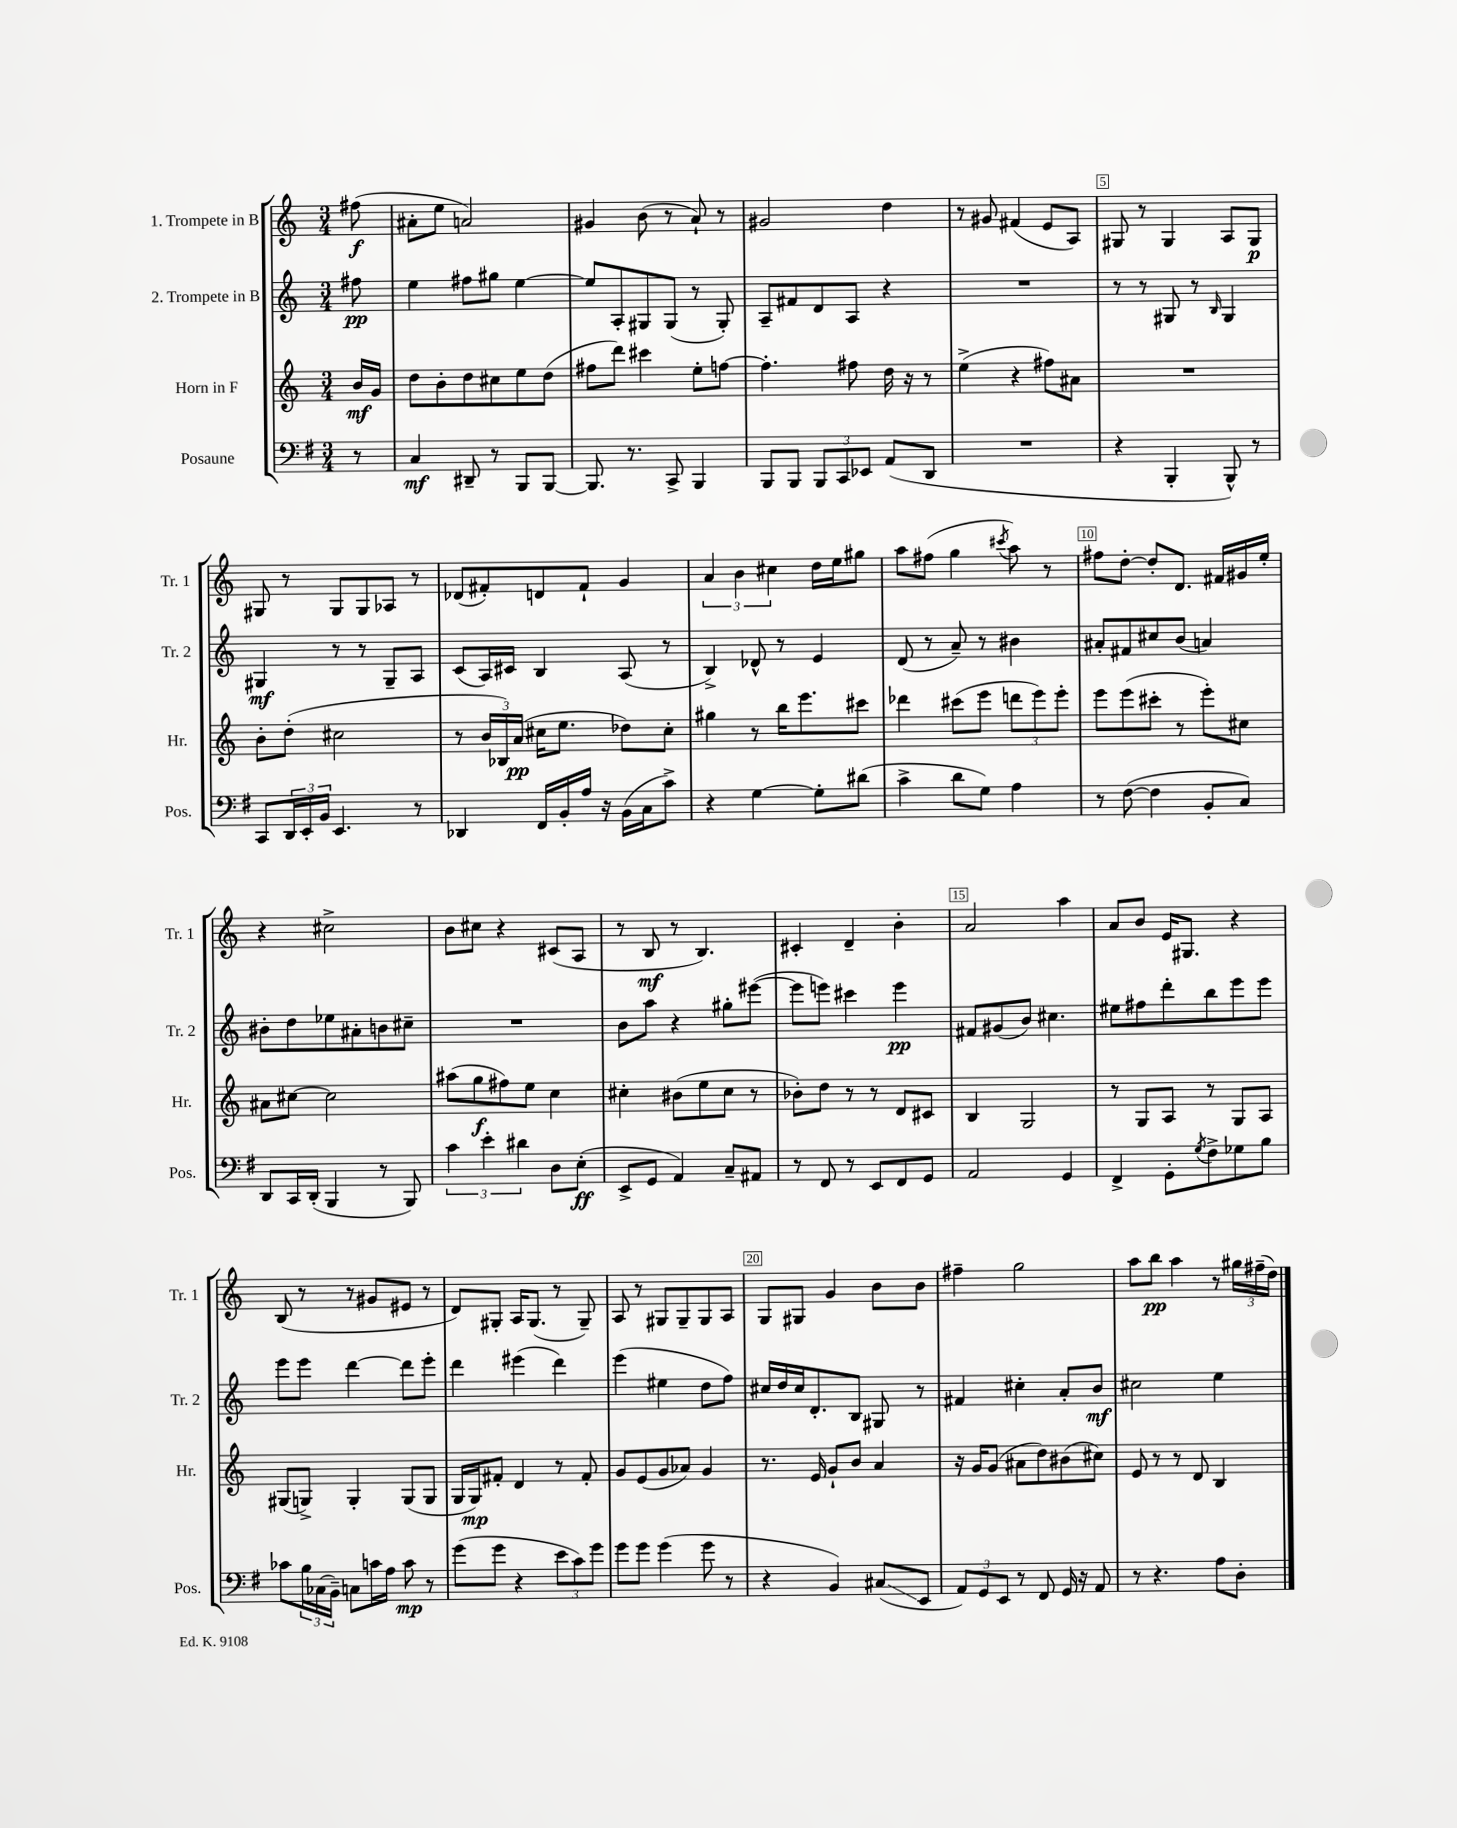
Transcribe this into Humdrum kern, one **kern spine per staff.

**kern	**kern	**kern	**kern
*staff4	*staff3	*staff2	*staff1
*clefF4	*clefG2	*clefG2	*clefG2
*k[f#]	*k[]	*k[]	*k[]
*M3/4	*M3/4	*M3/4	*M3/4
8r	16b/LL	8ff#\	(8ff#\
.	16g/JJ	.	.
=	=	=	=
4C/	8dd\L	4ee\	8a#'\L
.	8b'\	.	8ee\J
8DD#~/	8dd\	8ff#\L	2a/)
8r	8cc#\	8gg#\J	.
8BBB/L	8ee\	[4ee\	.
[8BBB/J	(8dd\J	.	.
=	=	=	=
8.BBB/]	8ff#\L	8ee/]L	4g#/
.	8ddd\J)	8A'/	.
8.r	.	.	.
.	4ccc#\	8G#/	(8b\
8CC^/	.	(8G#/J	8r
4BBB/	8ee'\L	8r	8a`/)
.	[8ff\J	8G#'/)	8r
=	=	=	=
8BBB/L	4.ff'\]	8A~/L	2g#/
8BBB/J	.	8f#/	.
12BBB/L	.	8d/	.
12CC/	.	.	.
.	8ff#\	8A/J	.
12EE-/J	.	.	.
(8AA/L	16dd\	4r	4dd\
.	16r	.	.
8DD/J	8r	.	.
=	=	=	=
2.r	(4ee^\	2.r	8r
.	.	.	8g#/
.	4r	.	(4f#/
.	8ff#\L)	.	8e/L
.	8a#\J	.	8A/J)
=	=	=	=
4r	2.r	8r	8G#/
.	.	8r	8r
4BBB'/	.	8G#/	4G#/
.	.	8r	.
.	.	16qqB/	.
8BBB^^/)	.	4G#/	8A/L
8r	.	.	8G#/J
=	=	=	=
8CC/L	8b'\L	4G#/	8G#/
24DD/L	(8dd'\J	.	8r
24EE'/	.	.	.
24BB/JJ	.	.	.
4.EE/	2cc#\	8r	8G#/L
.	.	8r	8G#/
.	.	8G#~/L	8A-/J
8r	.	8A/J	8r
=	=	=	=
4DD-/	8r	(8c/L	(8d-/L
.	24b/LL	16A/L)	8f#'/)
.	24B-/)	.	.
.	.	16c#/JJ	.
.	(24a/JJ	.	.
16FF#/LL	16cc#\LK	4B/	8d/
16BB'/	8.ee\J	.	.
16A/JJ	.	.	8f#`/J
16r	.	.	.
(16BB\LL	8dd-\L)	(8A/	4g/
16C\J	.	.	.
8c^\J)	8cc#'\J	8r	.
=	=	=	=
4r	4gg#\	4B^/)	6a/
.	.	.	6b\
[4G\	8r	8d-^^/	.
.	.	.	6cc#\
.	16bb\LK	8r	.
.	8.eee\	.	.
8G'\]L	.	4e/	16dd\LL
.	.	.	16ee\J
(8d#\J	8ccc#\J	.	8gg#\J
=	=	=	=
4c^\	4ddd-\	(8d/	8aa\L
.	.	8r	(8ff#\J
8d\L	(8ccc#\L	8a~/)	4gg\
8G\J)	8eee\J	8r	.
.	.	.	8qccc#/
4A\	12ddd\L	4b#\	8aa\)
.	12eee\)	.	.
.	.	.	8r
.	12eee'\J	.	.
=	=	=	=
8r	8eee\L	8a#'/L	8ff#\L
([8F#\	(8eee\	8f#/	[8dd'\J
4F#\]	8ccc#'\J	8cc#/	8dd'/]L
.	8r	(8b/J	8.d/J
8BB'/L	8eee'\L)	4a/)	.
.	.	.	16f#/LL
8C/J)	8cc#\J	.	16g#/
.	.	.	16ee'/JJ
=	=	=	=
8DD/L	8a#\L	8b#'\L	4r
16CC/L	[8cc#\J	8dd\	.
(16DD'/JJ	.	.	.
4BBB/	2cc#\]	8ee-\	2cc#^\
.	.	8a#'\	.
8r	.	8b\	.
8BBB/)	.	8cc#~\J	.
=	=	=	=
6c\	(8aa#\L	2.r	8b\L
.	8gg\	.	8cc#\J
6e'\	.	.	.
.	8ff#\)	.	4r
6d#\	.	.	.
.	8ee\J	.	.
8D\L	4cc\	.	(8c#/L
(8E'\J	.	.	8A/J
=	=	=	=
8EE^/L	4cc#'\	8b\L	8r
8GG/J	.	8aa\J	8B/
4AA/)	(8b#\L	4r	8r
.	8ee\	.	4.B/)
8C~/L	8cc#\J	8gg#'\L	.
8AA#/J	8r	([8eee#\J	.
=	=	=	=
8r	8b-'\L)	8eee#\]L	4c#'/
8FF#/	8dd\J	8eee\J)	.
8r	8r	4ccc#\	4d~/
8EE/L	8r	.	.
8FF#/	8d/L	4eee\	4b'\
8GG/J	8c#/J	.	.
=	=	=	=
2AA/	4B/	8f#/L	2a/
.	.	(8g#/	.
.	2G/	8b/J)	.
.	.	4.cc#\	.
4GG/	.	.	4aa\
=	=	=	=
4FF#^/	8r	8ee#\L	8a/L
.	8G/L	8ff#\	8b/J
8GG'\L	8A/J	8ddd'\	16e/LK
.	.	.	8.G#/J
8qG/	.	.	.
8F#^\	8r	8bb\	.
8G-\	8G/L	8eee\	4r
8B\J	8A/J	8eee\J	.
=	=	=	=
8c-\L	(8G#/L	8eee\L	(8B/
24B\L	8G^/J)	8eee\J	8r
(24C-\	.	.	.
24BB~\JJ)	.	.	.
8C\L	4G'/	[4ddd\	8r
16c\L	.	.	8g#/L
16A\JJ	.	.	.
8c\	(8G/L	8ddd\]L	8e#/J
8r	8G/J	8eee'\J	8r
=	=	=	=
(8g\L	16G/LL	4ddd\	8d/L)
.	16G/J)	.	.
8g\J	8f#'/J	.	8G#'/J
4r	4d/	(4eee#\	16A/LK
.	.	.	(8.G#/J
12e\L	8r	4ddd\)	8r
12c\)	.	.	.
.	8f#'/	.	8G#~/)
12g\J	.	.	.
=	=	=	=
8g\L	8g/L	(4eee\	8A/
8g\J	(8e/	.	8r
(4g\	8g/	4ee#\	8G#/L
.	8a-/J)	.	8G#~/
8g\	4g/	8dd\L	8G#/
8r	.	8ff\J)	8A/J
=	=	=	=
4r	8.r	16cc#/LL	8G/L
.	.	16dd/	.
.	.	16cc#/J	8G#/J
.	16e/	8.d'/	.
4BB/)	8g`/L	.	4g/
.	8b/J	8B/J	.
(8C#/L	4a/	8G#/	8b\L
8EE/J	.	8r	8b\J
=	=	=	=
12AA/L)	16r	4f#/	4ff#~\
.	16g/LK	.	.
12GG/	.	.	.
.	(8g/J	.	.
12EE/J	.	.	.
8r	8a#\L	4cc#'\	2gg\
8FF#/	8dd\)	.	.
16GG/	(8b#\	8a'/L	.
16r	.	.	.
8AA/	8cc#\J)	8b/J	.
=	=	=	=
8r	8e/	2cc#\	8aa\L
4.r	8r	.	8bb\J
.	8r	.	4aa\
.	8d/	.	.
8A\L	4B/	4ee\	8r
8D'\J	.	.	24gg#\LL
.	.	.	(24ff#~\
.	.	.	24dd\JJ)
==	==	==	==
*-	*-	*-	*-
